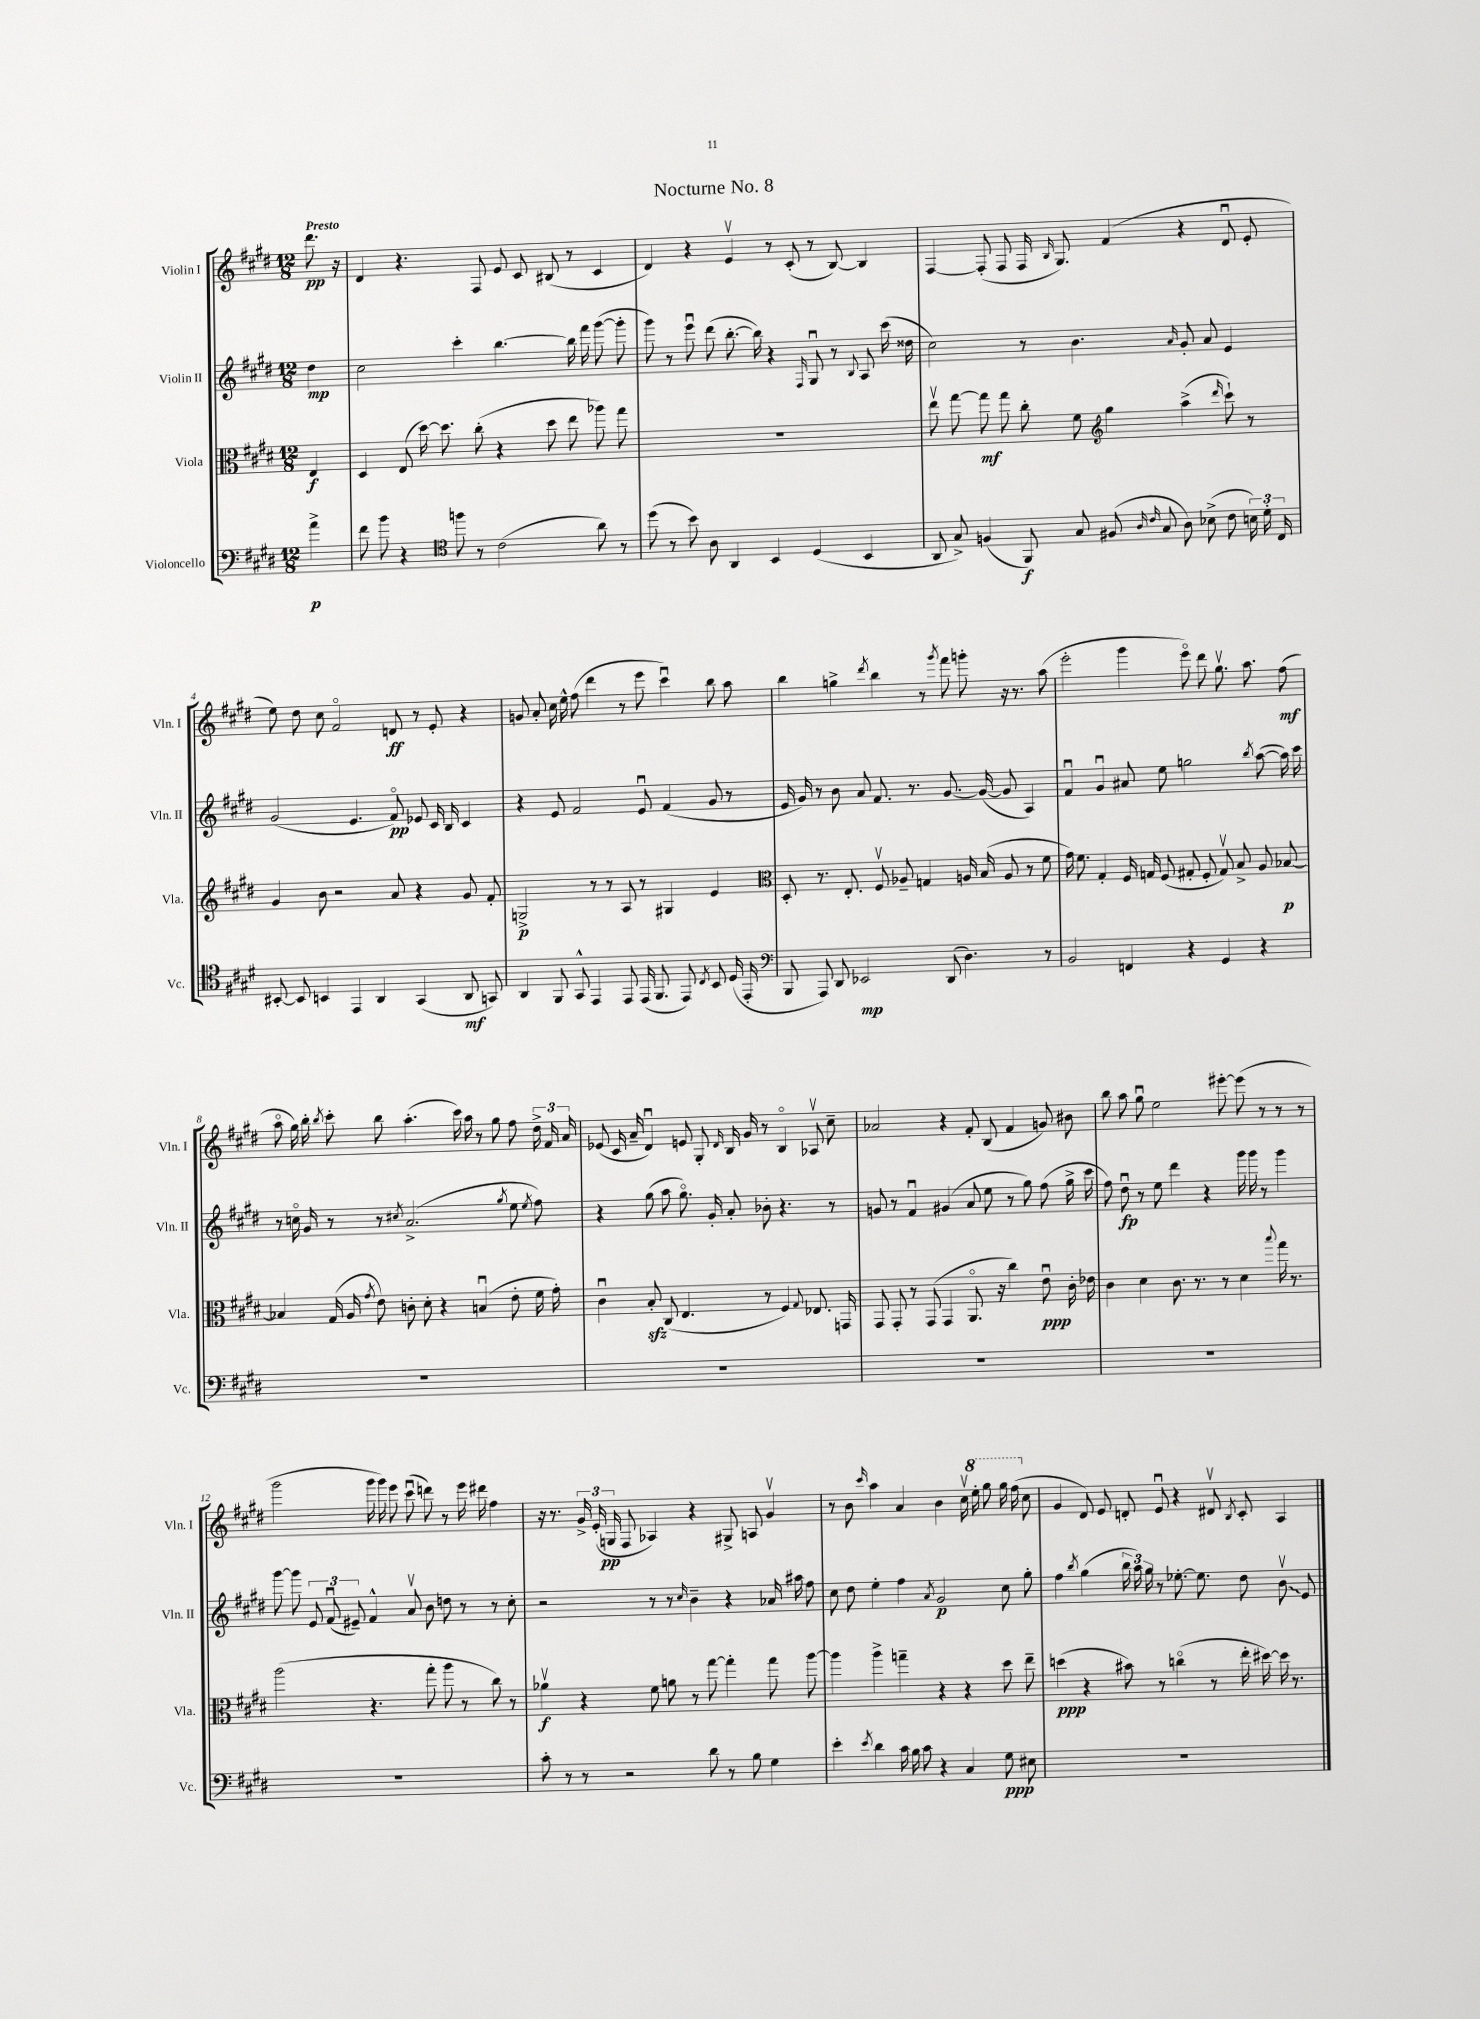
\header { title = "Nocturne No. 8" }
<<
\new StaffGroup <<
\new Staff = "s0" \with { instrumentName = "Violin I" shortInstrumentName = "Vln. I" } {
    \clef treble \key e \major \numericTimeSignature \time 12/8 \partial 4 \tempo "Presto"
    \autoBeamOff dis'''8.\pp r16 |
    dis'4 r4. fis8 e'8 cis'8 bis8( r8 cis'4 |
    dis'4) r4 e'4\upbow r8 cis'8-.( r8 b8~) b4 |
    fis4~ fis8-.( fis8 fis16 \grace { b16 } gis8.) fis'4( r4 dis'8\downbow e'8-. |
    e''8) dis''8 cis''8 fis'2\flageolet d'8\ff r8 e'8-. r4 |
    g'8 a'8-. cis''16 e''16-^ fis''8( dis'''4 r8 e'''8 cis'''4\downbow) b''8 a''8 |
    b''4 g''4-> \acciaccatura { dis'''8 } b''4 r8 \acciaccatura { gis'''8 } fis'''8 g'''8-. r16 r8. a''8( |
    e'''2-. gis'''4 e'''8\flageolet) dis'''8 gis''8.\upbow a''8. fis''8\mf( |
    a''8\flageolet gis''16) b''16-. \acciaccatura { b''8 } cis'''8-. b''8 a''4.-.( cis'''16) a''16 r8 gis''8 fis''8 \tuplet 3/2 { dis''16-> fis'16 a'16 } |
    ees'8( cis'16 a'16-- dis'4\downbow) e'8 gis8-. \grace { dis'16 } b16 gis'16 r8 b4\flageolet aes8\upbow cis''8-- |
    aes'2 r4 fis'8-. b8( fis'4 g'8) bis'8 |
    b''8 a''8 gis''8\downbow e''2 eis'''8~-. eis'''8( r8 r8 r8 |
    gis'''2 gis'''16 gis'''16) e'''8 cis'''8\downbow( d'''8) r8 e'''16 dis'''16 fis''4 |
    r16 r8. \tuplet 3/2 { gis'16-> e'16-.( g16\pp } fis8 aes4) r4 gis8-> a8 gis'4\upbow |
    r8 b'8 \grace { cis'''16 } a''4 a'4 b'4 cis''16\upbow \ottava #1 e'''16-. gis'''8 gis'''16 fis'''16( \ottava #0 cis''8 |
    gis'4 dis'8) e'8 d'8-. e'8\downbow r4 dis'8\upbow \acciaccatura { b8 } cis'8-. a4 \bar "|." |
}
\new Staff = "s1" \with { instrumentName = "Violin II" shortInstrumentName = "Vln. II" } {
    \clef treble \key e \major \numericTimeSignature \time 12/8 \partial 4
    \autoBeamOff dis''4\mp |
    cis''2 cis'''4-. b''4.~ b''16 fis'''16 gis'''8~( gis'''8-. |
    gis'''8) r8 e'''8\downbow dis'''8( b''8.~-. b''16) r4 \grace { fis16 } gis8\downbow r8 \appoggiatura { b8 } a8 cis'''16( disis''16 |
    cis''2) r8 b'4. \grace { a'16 } gis'8-. a'8 e'4 |
    gis'2( e'4. fis'8\flageolet\pp) ees'8 cis'16 b16 cis'4 |
    r4 e'8 fis'2 e'8\downbow fis'4( gis'8 r8 |
    e'16 gis'16) r8 b'8 a'8 fis'8. r8. gis'8.~ gis'16~( gis'8 a4) |
    fis'4\downbow gis'4\downbow ais'8 e''8 g''2 \acciaccatura { b''8 } a''8~( a''16) cis'''16 |
    r8 c''16\flageolet gis'16 r8 r8 \acciaccatura { cis''8 } a'2.->( \acciaccatura { gis''8 } e''8 \acciaccatura { e''8 } fis''8) |
    r4 gis''8( a''8 gis''8.\flageolet) gis'16-. a'8-. bes'8-. r4. r8 |
    g'8 r8 fis'4\downbow gis'4( a'8 e''8 r8 gis''8) fis''8( gis''16-> cis'''16 |
    fis''8) dis''8\downbow\fp r8 e''8 dis'''4 r4 gis'''16 gis'''16 r8 gis'''4 |
    gis'''8~ gis'''8 \tuplet 3/2 { e'8 fis'8\downbow( eis'8--) } fis'4-^ a'8\upbow b'8 d''8 r8 r8 cis''8-. |
    r2 r8 r8 \grace { cis''16 } b'4-- r4 aes'16 ais''16 fis''8 |
    cis''8 dis''8 e''4-. fis''4 \acciaccatura { a'8 } gis'2\p cis''8 gis''8-. |
    fis''4 \acciaccatura { b''8 } gis''4( \tuplet 3/2 { b''16 a''16) gis''16 } r8 ees''8.~-. ees''8. dis''8 \once \override Glissando.style = #'zigzag b'8\upbow\glissando e'8 \bar "|." |
}
\new Staff = "s2" \with { instrumentName = "Viola" shortInstrumentName = "Vla." } {
    \clef alto \key e \major \numericTimeSignature \time 12/8 \partial 4
    \autoBeamOff e4\f |
    dis4 e8( dis''16~) dis''8. cis''8-.( r4 dis''8 e''8 aes''8) gis''8 |
    R1. |
    e''8\upbow gis''8~ gis''8\mf gis''8 cis''8-. fis'8 \clef treble gis''4 a''4->( \grace { dis'''16 } cis'''8-!) r8 |
    gis'4 b'8 r2 a'8 r4 gis'8 fis'8-. |
    g2->\p r8 r8 a8 r8 gis4 e'4 |
    \clef alto dis8-. r8. e8.-. fis8\upbow aes8-- g4 a16 b16( a8 r8 fis'8 |
    gis'16) fis'8. gis4-. fis16 g16 fis8( gis8-. fis8-. gis8\upbow) b8-> a8 bes8~\p |
    bes4 gis16( a16 \acciaccatura { gis'8 } e'8) c'8-. dis'8-. r4 b4\downbow( e'8-. fis'16 gis'16-.) |
    cis'4\downbow b8-.\sfz cis8( e4. r8 fis4) \appoggiatura { gis8 } ees8. g,16 |
    gis,8 gis,8-. r8 gis,8( gis,4 a,8.\flageolet r16 cis''4) e'8\downbow\ppp cis'16-. ees'16 |
    cis'4 dis'4 cis'8. r8. r8 dis'4 \appoggiatura { b''8 } gis''16 r8. |
    a''2( r4. gis''8-. a''8 r8 cis''8) r8 |
    aes'4\upbow\f r4 fis'8 a'8 r8 gis''8~ gis''4-. gis''8 a''8~ |
    a''4 a''4-> g''4-- r4 r4 dis''8 e''8-- |
    d''4\ppp( r4 bis'8) r8 c''4\flageolet( r8 e''16-. dis''16~) dis''16 r8. \bar "|." |
}
\new Staff = "s3" \with { instrumentName = "Violoncello" shortInstrumentName = "Vc." } {
    \clef bass \key e \major \numericTimeSignature \time 12/8 \partial 4
    \autoBeamOff a'4->\p |
    fis'8 b'8 r4 \clef tenor f''8 r8 cis'2( a'8) r8 |
    dis''8( r8 b'8) a8 a,4 b,4 dis4( b,4 |
    a,8 gis8->) f4( fis,8\f) gis8 fis8( \grace { a16 cis'16 } gis8 a8) bes8->( cis'8 \tuplet 3/2 { b16) dis'16-. cis16 } |
    bis,8~-. bis,8 b,4 e,4 a,4 gis,4( a,8\mf g,8) |
    a,4 fis,8 gis,8-^ e,4 e,8 e,16( fis,8. e,8) \acciaccatura { cis8 } b,8 dis16( e,16-. |
    \clef bass b,,8 a,,8) dis,8 ees,2\mp dis,8( dis4.) r8 |
    b,2 f,4 r4 gis,4 r4 |
    R1. |
    R1. |
    R1. |
    R1. |
    R1. |
    cis'8-. r8 r8 r2 dis'8 r8 b8 gis4 |
    e'4-. \acciaccatura { e'8 } dis'4 cis'16 b16 cis'8 r4 cis4 gis8\ppp eis8 |
    R1. \bar "|." |
}
>>
>>
